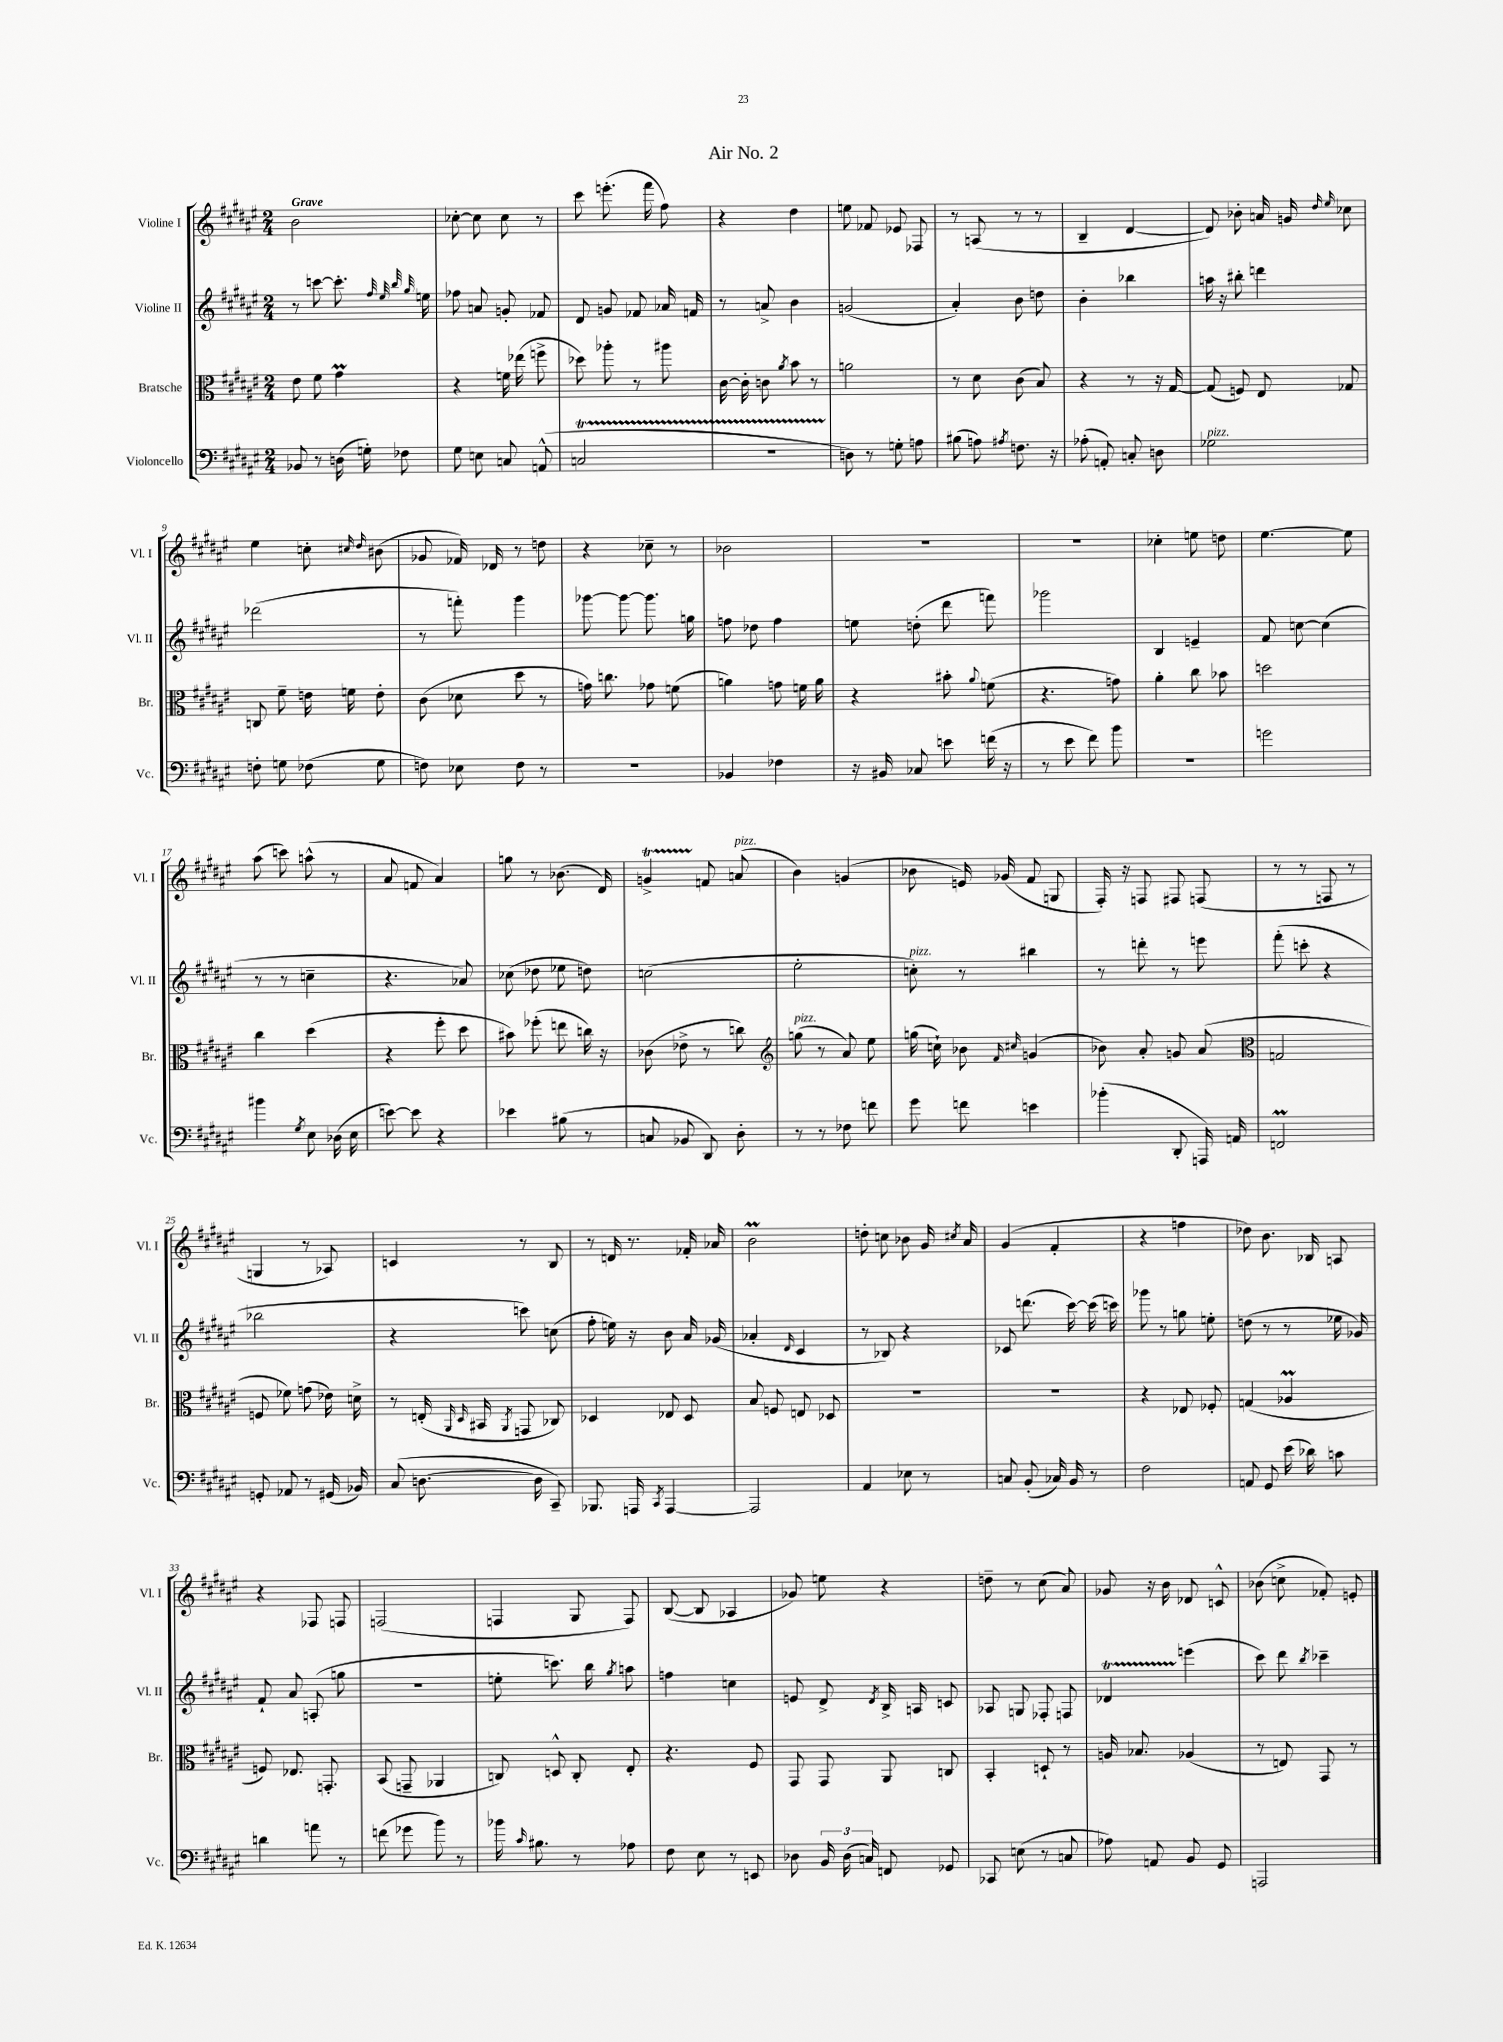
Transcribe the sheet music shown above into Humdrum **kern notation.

**kern	**kern	**kern	**kern
*staff4	*staff3	*staff2	*staff1
*clefF4	*clefC3	*clefG2	*clefG2
*k[f#c#g#d#a#e#]	*k[f#c#g#d#a#e#]	*k[f#c#g#d#a#e#]	*k[f#c#g#d#a#e#]
*M2/4	*M2/4	*M2/4	*M2/4
8BB-	8e#	8r	2b
8r	8f#	[8ccc	.
(16D	4g#	8.ccc']	.
16G')	.	.	.
8F-	.	.	.
.	.	32qqff#	.
.	.	32qqee#	.
.	.	32qqbb	.
.	.	32qqgg#	.
.	.	16ee	.
=	=	=	=
8G#	4r	8ff-	[8cc-'
8E	.	8a	8cc-]
8C	16f	8g'	8cc-
.	(16ee-	.	.
(8AA^^	8ff^	8f-	8r
=	=	=	=
2C	8dd-)	8d#	8ccc#
.	8aa-'	8g	(8.eee'
.	8r	8f-	.
.	.	.	16fff#
.	8aa#	16a-	8ff#)
.	.	16f	.
=	=	=	=
2r	[16c#	8r	4r
.	16c#']	.	.
.	8c	8a^	.
.	8qa#	.	.
.	8b	4b	4dd#
.	8r	.	.
=	=	=	=
8D)	2a	(2g	8ee
8r	.	.	8f-
8G'	.	.	8e-
8A	.	.	8F-
=	=	=	=
(8B#	8r	4a#')	8r
8A)	8d#	.	(8A
8qA#	.	.	.
8.F	(8c#	8b	8r
.	8B)	8dd	8r
16r	.	.	.
=	=	=	=
(8A-'	4r	4b'	4B~
8AA')	.	.	.
8C'	8r	4bb-	[4d#
8D	16r	.	.
.	[16G#	.	.
=	=	=	=
2G-	(8G#]	16aa	8d#])
.	.	16r	.
.	8F)	8bb#'	8b-'
.	8E#	4ddd	16a
.	.	.	16g
.	.	.	16qqdd#
.	.	.	16qqee#
.	8G-	.	8cc-
=	=	=	=
8F'	8C	(2ddd-	4ee#
8G	8f#~	.	.
(8F-	16e	.	8cc'
.	16f	.	.
.	.	.	16qqcc#
.	.	.	16qqdd#
8G	8e'	.	(8b#
=	=	=	=
8F)	(8c#	8r	8g-
8E-	8d-	8fff')	16f-)
.	.	.	16d-
8F	8dd#	4ggg#	8r
8r	8r	.	8dd
=	=	=	=
2r	16g)	[8ggg-	4r
.	8.cc	.	.
.	.	8ggg-_	.
.	8g-	8.ggg-]	8cc-~
.	(8f	.	8r
.	.	16gg	.
=	=	=	=
4BB-	4a)	8ff	2b-
.	.	8dd-	.
4F-	8g	4ff	.
.	16f	.	.
.	16a	.	.
=	=	=	=
16r	4r	8ee	2r
16BB#	.	.	.
8C-	.	(8dd'	.
8e	8b#'	8ddd#	.
.	8qqa#	.	.
(16f	(8f	8fff)	.
16r	.	.	.
=	=	=	=
8r	4.r	2ggg-	2r
8e#	.	.	.
8f#)	.	.	.
8b	8g)	.	.
=	=	=	=
2r	4a#'	4B	4cc-'
.	8cc#	4e~	8ee
.	8b-	.	8dd
=	=	=	=
2g	2dd	8f#	[4.ee#
.	.	[8cc	.
.	.	(4cc]	.
.	.	.	8ee#]
=	=	=	=
4b#	4cc#	8r	(8aa#
.	.	8r	8ccc)
8qG#	.	.	.
8E#	(4dd#	4cc~	(8aa^^
(16D-	.	.	8r
16E#	.	.	.
=	=	=	=
[8e)	4r	4.r	8a#
8e]	.	.	8f
4r	8ff#'	.	4a#)
.	8dd#	8a-)	.
=	=	=	=
4e-	8b#)	(8cc-	8gg
.	(8ff-'	8dd-	8r
(8B#	8ee	8ee-	(8.b-
8r	16cc)	8dd)	.
.	16r	.	16d#)
=	=	=	=
8C	(8c-	(2cc	4g^
8BB-	8e-^	.	.
8DD#)	8r	.	8f
8D#'	8cc)	.	(8a
=	=	=	=
*	*clefG2	*	*
8r	(8gg	2ee#'	4b)
8r	8r	.	.
8F-	8a#)	.	(4g
8f	8ee#	.	.
=	=	=	=
8g#	(16gg	8cc')	8b-
.	16cc`)	.	.
8f	8b-	8r	16e)
.	.	.	(16g-
.	16qqf#	.	.
.	16qqcc#	.	.
4e	(4g	4bb#	8f#
.	.	.	8G
=	=	=	=
(4b-'	8b-)	8r	16F#')
.	.	.	16r
.	8a#'	8ddd'	8F
8DD#'	8g	8r	8F#
16AAA)	(8a#	8eee	(8F
16AA	.	.	.
=	=	=	=
*	*clefC3	*	*
2FF	2G	(8fff#'	8r
.	.	8ccc'	8r
.	.	4r	8F
.	.	.	8r
=	=	=	=
8GG'	8F	2bb-	4G
8AA-	8f-)	.	.
8r	(8g	.	8r
(16GG#	16e-)	.	8A-)
16BB-)	16d^	.	.
=	=	=	=
(8C#	8r	4r	4c
[8.D	(16E'	.	.
.	16qqAA#	.	.
.	16qqD#	.	.
.	16BB#	.	.
.	8qAA#	.	.
.	8GG	8ccc)	8r
16D]	.	.	.
8CC#~)	8C-)	(8cc	8B
=	=	=	=
8.BBB-	4D-	8ff#'	8r
.	.	16ee)	16d
16AAA	.	16r	8.r
8qCC#	.	.	.
[4AAA	8E-	8b	.
.	8D-	16a#	16f-'
.	.	(16g-	16a-
=	=	=	=
2AAA]	8B	4a-'	2b
.	8F	.	.
.	.	16qqd#	.
.	8E	4c#	.
.	8D-	.	.
=	=	=	=
4AA#	2r	8r	8dd'
.	.	8B-)	8cc
8E-	.	4r	8b-
8r	.	.	16g#
.	.	.	8qcc#
.	.	.	16a#
=	=	=	=
8C	2r	8c-	(4g#
(8BB'	.	(8.ddd	.
16C-)	.	.	4f#'
16BB	.	[16ccc#)	.
8r	.	(16ccc#]	.
.	.	16ccc)	.
=	=	=	=
2F#	4r	8ggg-	4r
.	.	8r	.
.	8E-	8gg	4ff
.	8F-'	8ee'	.
=	=	=	=
8AA	(4G	(8dd	8dd-)
8GG#	.	8r	8.b
(16e#	4A-	8r	.
16d-)	.	.	16B-
8c	.	16ee-	8A
.	.	16g-)	.
=	=	=	=
4d	8F)	8f#`	4r
.	8.E-	8a#	.
8a	.	(8A'	8F-
.	8.GG'	.	.
8r	.	8gg	8F
=	=	=	=
(8f	(8BB	2r	(2F
8g-	8GG~	.	.
8b)	4AA-	.	.
8r	.	.	.
=	=	=	=
16b-	8C)	8ee'	4F
16qqc#	.	.	.
8.B#	.	.	.
.	8D^^	8.ccc)	.
8r	8C'	.	8G#
.	.	16bb	.
.	.	8qgg#	.
8A-	8E#'	8aa	8F)
=	=	=	=
8F#	4.r	4ff	([8B
8E#	.	.	8B]
8r	.	4cc	4A-
8EE	8F#	.	.
=	=	=	=
8D-	8GG#	8e	8g-)
24BB	8GG#	8d#^	8ee
(24D-	.	.	.
24C)	.	.	.
.	.	8qd#	.
8FF	8AA#	16B^	4r
.	.	16A	.
8GG-	8C	8c	.
=	=	=	=
8CC-	4BB'	8A-	8dd~
(8E	.	8G	8r
8r	8D`	8F-'	(8cc#
8C	8r	8F	8a#)
=	=	=	=
8A-)	16A	4d-	8g-
.	8.B-	.	.
8AA	.	.	16r
.	.	.	16b
8BB	(4A-	(4eee	8d-
8GG#	.	.	8c^^
=	=	=	=
2AAA	8r	8ccc#)	(8b-
.	8E)	8ddd#	8cc^
.	.	8qbb	.
.	8GG#	4ccc-~	8f-')
.	8r	.	8e'
==	==	==	==
*-	*-	*-	*-
